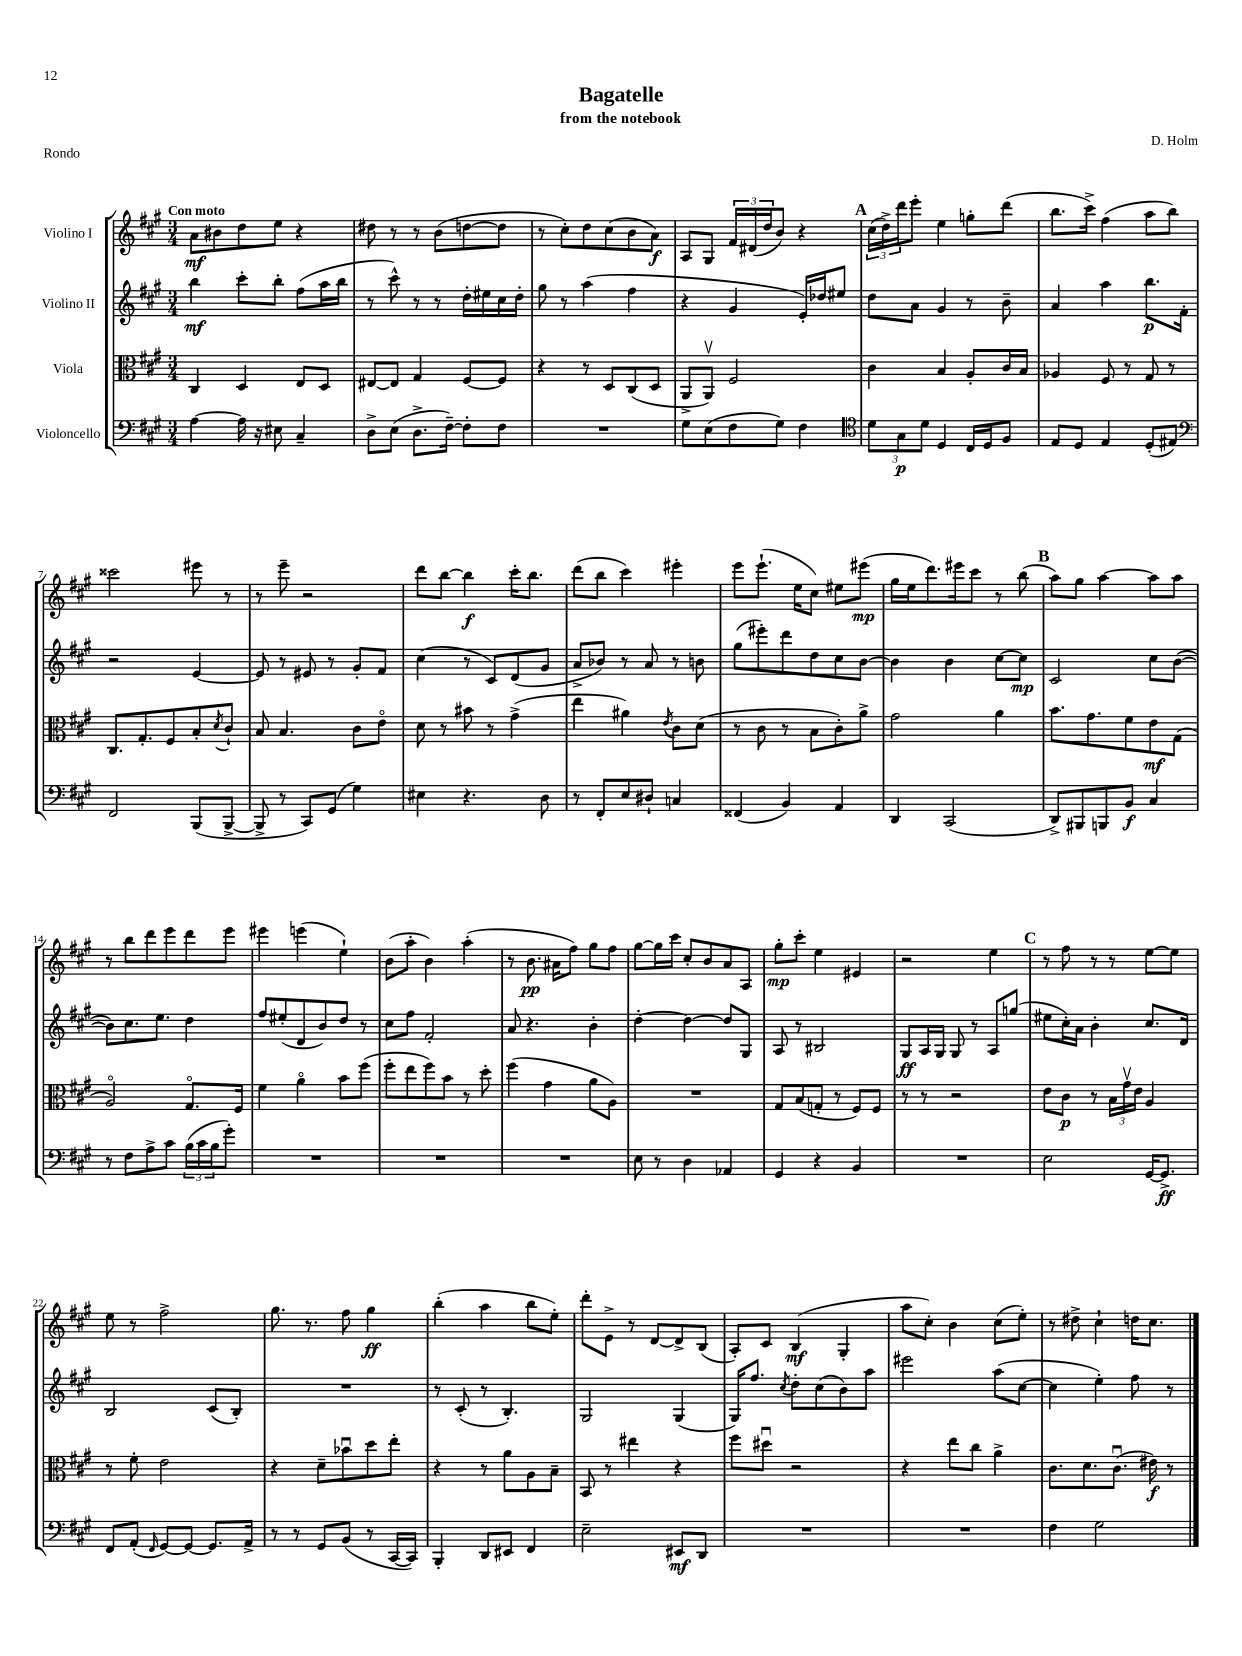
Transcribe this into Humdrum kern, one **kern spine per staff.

**kern	**kern	**kern	**kern
*staff4	*staff3	*staff2	*staff1
*clefF4	*clefC3	*clefG2	*clefG2
*k[f#c#g#]	*k[f#c#g#]	*k[f#c#g#]	*k[f#c#g#]
*M3/4	*M3/4	*M3/4	*M3/4
[4A	4C#	4bb	8a
.	.	.	8b#
16A]	4D	8ccc#'	8dd
16r	.	.	.
8E#	.	8bb'	8ee
4C#~	8E	(8ff#	4r
.	8D	16aa	.
.	.	16bb	.
=	=	=	=
8D^	[8E#	8r	8dd#
(8E	8E#]	8ccc#^^)	8r
8.D^	4G#	8r	8r
.	.	8r	(8b
[16F#~)	.	.	.
8F#']	[8F#	16dd'	[8dd
.	.	16ee#	.
8F#	8F#]	16cc#	8dd]
.	.	16dd'	.
=	=	=	=
2.r	4r	8gg#	8r
.	.	8r	8cc#')
.	8r	(4aa	8dd
.	8D	.	(8cc#
.	(8C#	4ff#	8b
.	8D	.	8a)
=	=	=	=
8G#	8AA^	4r	8A
(8E	8AAv)	.	8G#
8F#	2F#	4g#	24f#
.	.	.	(24d#
.	.	.	24dd
8G#)	.	.	8b)
4F#	.	16e')	4r
.	.	16dd-	.
.	.	8ee#	.
=	=	=	=
*clefC4	*	*	*
12d	4c#	8dd	(24cc#
.	.	.	24dd^)
12G#	.	.	24ddd
.	.	8a	8eee'
12d	.	.	.
4D	4B	4g#	4ee
16C#	8A'	8r	8gg'
16D	.	.	.
8F#	16c#	8b~	(8ddd
.	16B	.	.
=	=	=	=
8E	4A-	4a	8.bb
8D	.	.	.
.	.	.	16ccc#^)
4E	8F#	4aa	(4ff#
.	8r	.	.
(8D'	8G#	8.bb	8aa
8E#)	8r	.	8bb)
.	.	16f#'	.
=	=	=	=
*clefF4	*	*	*
2FF#	8.C#	2r	2ccc##
.	8.G#'	.	.
.	8F#	.	.
(8BBB	8B'	[4e	8eee#
.	8qd	.	.
[8BBB^	8c#`	.	8r
=	=	=	=
8BBB^]	8B	8e]	8r
8r	4.B	8r	8eee~
8CC#)	.	8e#	2r
(8GG#	.	8r	.
4G#)	8c#	8g#'	.
.	8eo	8f#	.
=	=	=	=
4E#	8d	(4cc#	8ddd
.	8r	.	[8bb
4.r	8b#	8r	4bb]
.	8r	8c#)	.
.	(4g#^	(8d	16ccc#'
.	.	.	8.bb
8D	.	8g#	.
=	=	=	=
8r	4ee	8a^	(8ddd
8FF#'	.	8b-)	8bb
8E	4a#)	8r	4ccc#)
8D#`	.	8a	.
.	8qe	.	.
4C	8c#	8r	4eee#'
.	(8d	8b	.
=	=	=	=
(4FF##	8r	(8gg#	8eee
.	8c#	8eee#')	(8.eee`
4BB)	8r	8ddd	.
.	.	.	16ee
.	8B	8dd	8cc#)
4AA	8c#')	8cc#	8ee#
.	8a^	[8b	(8eee#
=	=	=	=
4DD	2g#	4b]	16gg#
.	.	.	16ee
.	.	.	8.ddd)
(2CC#	.	4b	.
.	.	.	16eee#
.	.	.	8ccc#
.	4a	[8cc#	8r
.	.	8cc#]	(8bb
=	=	=	=
8DD^)	8.b	2c#	8aa)
8BBB#	.	.	8gg#
.	8.g#	.	.
8BBB	.	.	[4aa
8BB	8f#	.	.
4C#	8e	8cc#	8aa]
.	(8G#	([8b	8aa
=	=	=	=
8r	2Ao)	8b])	8r
8F#	.	8.cc#	8bb
8A^	.	.	8ddd
.	.	8.ee	.
8c#	.	.	8eee
(24B	8.G#o	4dd	8ddd
24c#	.	.	.
24B	.	.	.
8g#')	.	.	8eee
.	16F#	.	.
=	=	=	=
2.r	4f#	8ff#	4eee#
.	.	(8ee#'	.
.	4ao	8d	(4eee
.	.	8b)	.
.	8b	8dd	4ee`)
.	(8ff#	8r	.
=	=	=	=
2.r	8ff#'	8cc#	(8b
.	8ee	8ff#	8aa'
.	8ff#)	2f#'	4b)
.	8b	.	.
.	8r	.	(4aa'
.	8dd'	.	.
=	=	=	=
2.r	(4ff#	8a	8r
.	.	4.r	8.b
.	4g#	.	.
.	.	.	16a#
.	.	.	8ff#)
.	8a	4b'	8gg#
.	8A)	.	8ff#
=	=	=	=
8E	2.r	[4dd'	[8gg#
8r	.	.	16gg#]
.	.	.	16ccc#
4D	.	4dd_	8cc#'
.	.	.	8b
4AA-	.	8dd]	8a
.	.	8G#	8A
=	=	=	=
4GG#	8G#	8A	8gg#'
.	(8B	8r	8ccc#'
4r	8G'	2B#	4ee
.	8r	.	.
4BB	8F#)	.	4e#
.	8F#	.	.
=	=	=	=
2.r	8r	8G#	2r
.	8r	16A	.
.	.	16G#	.
.	2r	8G#	.
.	.	8r	.
.	.	8A	4ee
.	.	(8gg	.
=	=	=	=
2E	8e	8ee#	8r
.	8c#	16cc#')	8ff#
.	.	16a	.
.	8r	4b'	8r
.	24B	.	8r
.	24g#v	.	.
.	24e	.	.
[16GG#	4A	8.cc#	[8ee
8.GG#^]	.	.	.
.	.	.	8ee]
.	.	16d	.
=	=	=	=
8FF#	8r	2B	8ee
(8AA'	8f#'	.	8r
16qqFF#	.	.	.
[8GG#)	2e	.	2ff#^
8GG#_	.	.	.
8.GG#]	.	(8c#	.
.	.	8B')	.
16AA^	.	.	.
=	=	=	=
8r	4r	2.r	8.gg#
8r	.	.	.
.	.	.	8.r
8GG#	8d~	.	.
(8BB	8b-u	.	8ff#
8r	8dd	.	4gg#
[16CC#	8ee'	.	.
16CC#])	.	.	.
=	=	=	=
4BBB'	4r	8r	(4bb'
.	.	(8c#'	.
8DD	8r	8r	4aa
8EE#	8a	4.B')	.
4FF#	8A	.	8bb
.	8B~	.	8ee')
=	=	=	=
2E~	8BB	2G#	8ddd'
.	8r	.	8e^
.	4ee#	.	8r
.	.	.	[8d
8EE#	4r	(4G#	8d^]
8DD	.	.	(8B
=	=	=	=
2.r	8ff#	16G#)	8A')
.	.	8.ff#	.
.	8dd#u	.	8c#
.	.	8qcc#	.
.	2r	8dd'	(4B
.	.	(8cc#	.
.	.	8b)	4G#'
.	.	8aa	.
=	=	=	=
2.r	4r	2eee#	8aa
.	.	.	8cc#')
.	8ee	.	4b
.	8cc#	.	.
.	4a^	(8aa	(8cc#
.	.	[8cc#	8ee')
=	=	=	=
4F#	8.c#	4cc#]	8r
.	.	.	8dd#^
.	8.d	.	.
2G#	.	4ee')	4cc#`
.	(8.c#u	.	.
.	.	8ff#	16dd
.	16e#)	.	8.cc#
.	8r	8r	.
==	==	==	==
*-	*-	*-	*-
